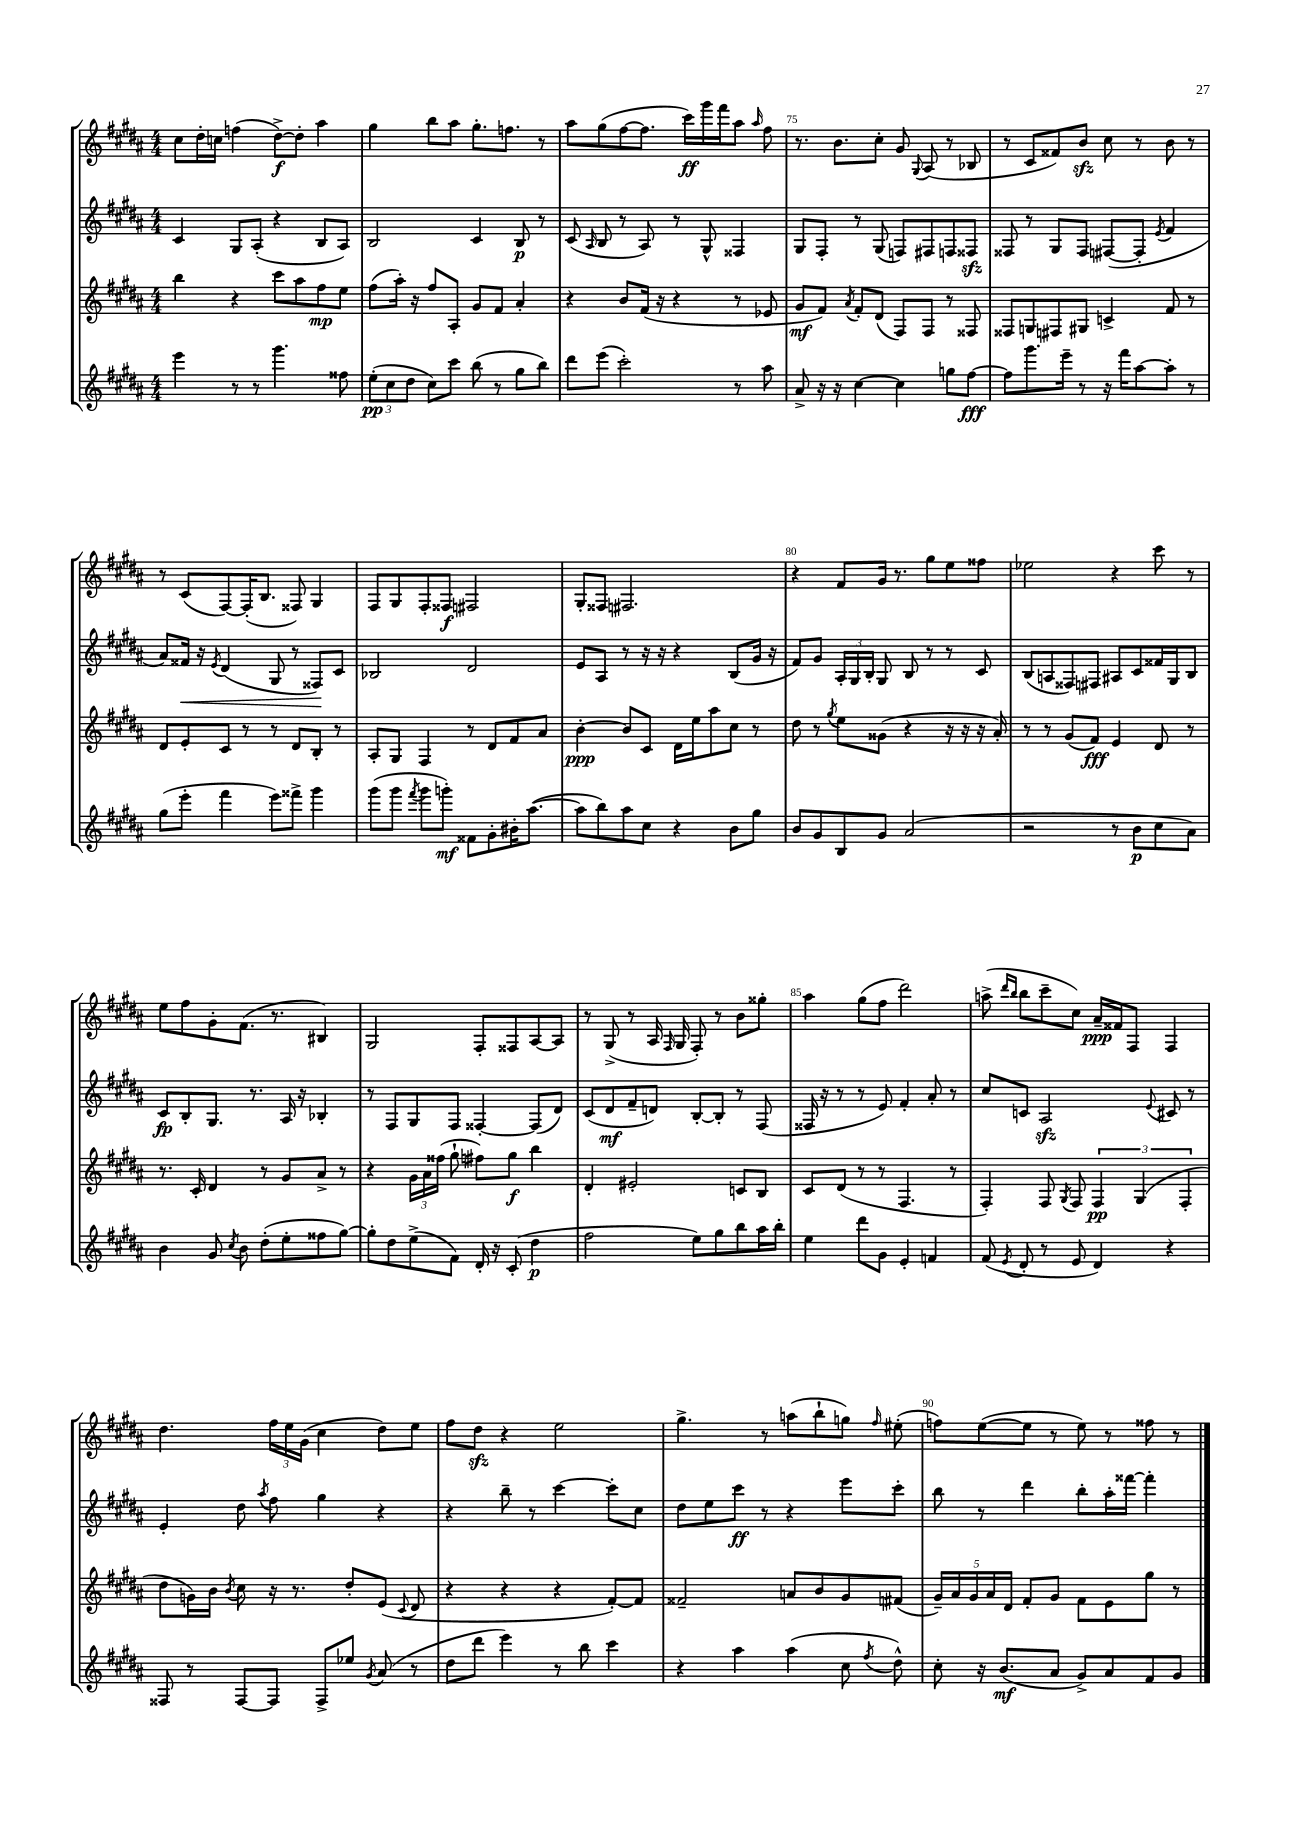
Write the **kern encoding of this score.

**kern	**dynam	**kern	**dynam	**kern	**dynam	**kern	**dynam
*part4	*part4	*part3	*part3	*part2	*part2	*part1	*part1
*staff4	*staff4	*staff3	*staff3	*staff2	*staff2	*staff1	*staff1
*clefG2	*	*clefG2	*	*clefG2	*	*clefG2	*
*k[f#c#g#d#a#]	*	*k[f#c#g#d#a#]	*	*k[f#c#g#d#a#]	*	*k[f#c#g#d#a#]	*
*M4/4	*	*M4/4	*	*M4/4	*	*M4/4	*
=72	=72	=72	=72	=72	=72	=72	=72
4eee\	.	4bb\	.	4c#/	.	8cc#\L	.
.	.	.	.	.	.	16dd#'\L	.
.	.	.	.	.	.	16ccn\JJ	.
8r	.	4r	.	8G#/L	.	(4ffn\	.
8r	.	.	.	(8A#'/J	.	.	.
4.ggg#\	.	8ccc#\L	.	4r	.	[8dd#^\L)	f
.	.	8aa#\	.	.	.	8dd#'\J]	.
.	.	8ff#\	mp	8B/L	.	4aa#\	.
8ff##X\	.	8ee\J	.	8A#/J)	.	.	.
=73	=73	=73	=73	=73	=73	=73	=73
(12ee'\L	pp	(8ff#\L	.	2B/	.	4gg#\	.
12cc#\	.	.	.	.	.	.	.
.	.	16aa#'\Jk)	.	.	.	.	.
12dd#\J	.	.	.	.	.	.	.
.	.	16r	.	.	.	.	.
8cc#\L)	.	8ff#/L	.	.	.	8bb\L	.
8ccc#\J	.	8A#'/J	.	.	.	8aa#\J	.
(8bb\	.	8g#/L	.	4c#/	.	8.gg#'\L	.
8r	.	8f#/J	.	.	.	.	.
.	.	.	.	.	.	8.ffn\J	.
8gg#\L	.	4a#'/	.	8B/	p	.	.
8bb\J)	.	.	.	8r	.	8r	.
=74	=74	=74	=74	=74	=74	=74	=74
8ddd#\L	.	4r	.	(8c#/	.	8aa#\L	.
.	.	.	.	16qqA#/	.	.	.
(8eee\J	.	.	.	8B/	.	(8gg#\	.
2ccc#'\)	.	8b/L	.	8r	.	[8ff#\	.
.	.	(16f#/Jk	.	8A#/)	.	8.ff#\J]	.
.	.	16r	.	.	.	.	.
.	.	4r	.	8r	.	.	.
.	.	.	.	.	.	16ccc#\LL)	ff
.	.	.	.	8G#^^/	.	16ggg#\	.
.	.	.	.	.	.	16fff#\J	.
8r	.	8r	.	4F##X/	.	8aa#\J	.
.	.	.	.	.	.	16qqaa#/	.
8aa#\	.	8e-X/	.	.	.	8ff#\	.
=75	=75	=75	=75	=75	=75	=75	=75
8a#^/	.	8g#/L	mf	8G#/L	.	8.r	.
16r	.	8f#/J)	.	8F#'/J	.	.	.
16r	.	.	.	.	.	8.b\L	.
.	.	8qa#/	.	.	.	.	.
[4cc#\	.	8f#'/L	.	8r	.	.	.
.	.	(8d#/J	.	(8G#/	.	8cc#'\J	.
4cc#\]	.	8F#/L)	.	8Fn/L)	.	8g#/	.
.	.	.	.	.	.	8qqG#/	.
.	.	8F#/J	.	8F#X/	.	(8A#/	.
8ggn\L	.	8r	.	8Fn/	.	8r	.
[8ff#\J	fff	8F##X/	.	8F##Xzz/J	.	8B-X/	.
=76	=76	=76	=76	=76	=76	=76	=76
8ff#\L]	.	8F##X/L	.	8F##X/	.	8r	.
8.ggg#\	.	8Gn/	.	8r	.	8c#/L	.
.	.	8F#X/	.	8G#/L	.	8f##X/)	.
16eee~\Jk	.	.	.	.	.	.	.
8r	.	8G#X/J	.	8F##/J	.	8bzz/J	.
16r	.	4cn^/	.	([8F#X/L	.	8cc#\	.
16fff#\KL	.	.	.	.	.	.	.
[8aa#\	.	.	.	8F#'/J]	.	8r	.
.	.	.	.	8qe/	.	.	.
8aa#'\J]	.	8f#/	.	4f#/	.	8b\	.
8r	.	8r	.	.	.	8r	.
!!LO:LB:g=z
=77	=77	=77	=77	=77	=77	=77	=77
(8gg#\L	.	8d#/L	.	8a#/L)	.	8r	.
!	!	!	!	!	!LO:HP:b	!	!
8eee'\J	.	8e'/	.	16f##X/Jk	<	(8c#/L	.
.	.	.	.	16r	.	.	.
.	.	.	.	8qe/	.	.	.
4fff#\	.	8c#/J	.	(4d#/	.	[8F#/)	.
.	.	8r	.	.	.	(16F#'/K]	.
.	.	.	.	.	.	8.B/J	.
8eee\L)	.	8r	.	8G#/	.	.	.
8fff##X^\J	.	8d#/L	.	8r	.	8F##X/)	.
4ggg#\	.	8B'/J	.	8F##X/L)	.	4G#/	.
.	.	8r	.	8c#/J	[	.	.
=78	=78	=78	=78	=78	=78	=78	=78
(8ggg#\L	.	8A#'/L	.	2B-X/	.	8F#/L	.
8ggg#\J	.	8G#/J	.	.	.	8G#/	.
8qfff#/	.	.	.	.	.	.	.
8ggg#\L	.	4F#/	.	.	.	8F#'/	.
8gggn'\J)	mf	.	.	.	.	8F##X/J	f
8f##X\L	.	8r	.	2d#/	.	2F#X/	.
8g#'\	.	8d#/L	.	.	.	.	.
16b#X'\K	.	8f#/	.	.	.	.	.
([8.aa#\J	.	.	.	.	.	.	.
.	.	8a#/J	.	.	.	.	.
=79	=79	=79	=79	=79	=79	=79	=79
8aa#\L]	.	[4b'\	ppp	8e/L	.	8G#'/L	.
8bb\)	.	.	.	8A#/J	.	8F##X/J	.
8aa#\	.	8b/L]	.	8r	.	2.F#X/	.
8cc#\J	.	8c#/J	.	16r	.	.	.
.	.	.	.	16r	.	.	.
4r	.	16d#\LL	.	4r	.	.	.
.	.	16ee\J	.	.	.	.	.
.	.	8aa#\	.	.	.	.	.
8b\L	.	8cc#\J	.	(8B/L	.	.	.
8gg#\J	.	8r	.	16g#/Jk	.	.	.
.	.	.	.	16r	.	.	.
=80	=80	=80	=80	=80	=80	=80	=80
8b/L	.	8dd#\	.	8f#/L)	.	4r	.
8g#/	.	8r	.	8g#/J	.	.	.
.	.	8qgg#/	.	.	.	.	.
8B/	.	8ee\L	.	24A#'/LL	.	8f#/L	.
.	.	.	.	24G#/	.	.	.
.	.	.	.	24B'/JJ	.	.	.
8g#/J	.	(8g##X\J	.	8G#/	.	16g#/Jk	.
.	.	.	.	.	.	8.r	.
(2a#/	.	4r	.	8B/	.	.	.
.	.	.	.	8r	.	8gg#\L	.
.	.	16r	.	8r	.	8ee\	.
.	.	16r	.	.	.	.	.
.	.	16r	.	8c#/	.	8ff##X\J	.
.	.	16a#'/)	.	.	.	.	.
=81	=81	=81	=81	=81	=81	=81	=81
2r	.	8r	.	(8B/L	.	2ee-X\	.
.	.	8r	.	8An/	.	.	.
.	.	(8g#/L	.	8F##X/)	.	.	.
.	.	8f#/J)	fff	8F#X/J	.	.	.
8r	.	4e/	.	8A#X/L	.	4r	.
8b\L	p	.	.	8c#/	.	.	.
8cc#\	.	8d#/	.	16f##X/L	.	8ccc#\	.
.	.	.	.	16G#/J	.	.	.
8a#\J)	.	8r	.	8B/J	.	8r	.
!!LO:LB:g=z
=82	=82	=82	=82	=82	=82	=82	=82
4b\	.	8.r	.	8c#/L	fp	8ee\L	.
.	.	.	.	8B'/	.	8ff#\	.
.	.	16c#'/	.	.	.	.	.
8g#/	.	4d#/	.	8.G#/J	.	8g#'\	.
8qcc#/	.	.	.	.	.	.	.
8b\	.	.	.	.	.	(8.f#\J	.
.	.	.	.	8.r	.	.	.
(8dd#'\L	.	8r	.	.	.	.	.
.	.	.	.	.	.	8.r	.
8ee'\	.	8g#/L	.	16A#/	.	.	.
.	.	.	.	16r	.	.	.
8ff##X\	.	8a#^/J	.	4B-X'/	.	4B#X/)	.
[8gg#\J)	.	8r	.	.	.	.	.
=83	=83	=83	=83	=83	=83	=83	=83
8gg#'\L]	.	4r	.	8r	.	2G#/	.
8dd#\	.	.	.	8F#/L	.	.	.
(8ee^\	.	24g#\LL	.	8G#/	.	.	.
.	.	24a#\	.	.	.	.	.
.	.	(24ff##X\JJ	.	.	.	.	.
8f#\J)	.	8gg#`\	.	8F#/J	.	.	.
16d#'/	.	8ff#X\L)	.	[4F##X'/	.	8F#'/L	.
16r	.	.	.	.	.	.	.
(8c#'/	.	8gg#\J	f	.	.	8F##X/	.
4dd#\	p	4bb\	.	(8F##/L]	.	[8A#/	.
.	.	.	.	8d#/J)	.	8A#/J]	.
=84	=84	=84	=84	=84	=84	=84	=84
2ff#\	.	4d#'/	.	(8c#/L	.	8r	.
.	.	.	.	8d#/	mf	(8G#^/	.
.	.	2e#X'/	.	8f#~/	.	8r	.
.	.	.	.	8dn/J)	.	16A#/	.
.	.	.	.	.	.	16qqF#/	.
.	.	.	.	.	.	16G#/	.
8ee\L)	.	.	.	[8B'/L	.	8F#'/)	.
8gg#\	.	.	.	8B'/J]	.	8r	.
8bb\	.	8cn/L	.	8r	.	8b\L	.
16aa#\L	.	8B/J	.	(8F#/	.	8gg##X'\J	.
16bb'\JJ	.	.	.	.	.	.	.
=85	=85	=85	=85	=85	=85	=85	=85
4ee\	.	8c#/L	.	16F##X/	.	4aa#\	.
.	.	.	.	16r	.	.	.
.	.	(8d#/J	.	8r	.	.	.
8ddd#\L	.	8r	.	8r	.	(8gg#\L	.
8g#\J	.	8r	.	8e/)	.	8ff#\J	.
4e'/	.	4.F#/	.	4f#'/	.	2ddd#\)	.
4fn/	.	.	.	8a#'/	.	.	.
.	.	8r	.	8r	.	.	.
=86	=86	=86	=86	=86	=86	=86	=86
(8f#/	.	4F#'/)	.	8cc#/L	.	(8aan^\	.
.	.	.	.	.	.	16qqddd#/LL	.
8qe/	.	.	.	.	.	16qqbb/JJ	.
8d#'/	.	.	.	8cn/J	.	8bb\L	.
8r	.	8F#/	.	2A#zz/	.	8ccc#~\	.
.	.	8qG#/	.	.	.	.	.
8e/	.	8F#/	.	.	.	8cc#\J)	.
4d#/)	.	6F#/	pp	.	.	16a#~/LL	ppp
.	.	.	.	.	.	16f##X/J	.
.	.	.	.	.	.	8F#/J	.
.	.	(6G#/	.	.	.	.	.
.	.	.	.	8qqe/	.	.	.
4r	.	.	.	8c#X/	.	4F#/	.
.	.	6F#'/	.	.	.	.	.
.	.	.	.	8r	.	.	.
!!LO:LB:g=z
=87	=87	=87	=87	=87	=87	=87	=87
8F##X/	.	8dd#\L	.	4e'/	.	4.dd#\	.
8r	.	16gn\L)	.	.	.	.	.
.	.	16b\JJ	.	.	.	.	.
.	.	8qb/	.	.	.	.	.
[8F##/L	.	8cc#\	.	8dd#\	.	.	.
.	.	.	.	8qaa#/	.	.	.
8F##/J]	.	16r	.	8ff#\	.	24ff#\LL	.
.	.	.	.	.	.	24ee\	.
.	.	8.r	.	.	.	.	.
.	.	.	.	.	.	(24g#\JJ	.
8F##^/L	.	.	.	4gg#\	.	4cc#\	.
8ee-X/J	.	8dd#'/L	.	.	.	.	.
8qg#/	.	.	.	.	.	.	.
(8a#/	.	(8e/J	.	4r	.	8dd#\L)	.
.	.	8qqc#/	.	.	.	.	.
8r	.	8d#/	.	.	.	8ee\J	.
=88	=88	=88	=88	=88	=88	=88	=88
8dd#\L	.	4r	.	4r	.	8ff#\L	.
8ddd#\J	.	.	.	.	.	8dd#zz\J	.
4eee\)	.	4r	.	8bb~\	.	4r	.
.	.	.	.	8r	.	.	.
8r	.	4r	.	[4ccc#\	.	2ee\	.
8bb\	.	.	.	.	.	.	.
4ccc#\	.	[8f#'/L)	.	8ccc#'\L]	.	.	.
.	.	8f#/J]	.	8cc#\J	.	.	.
=89	=89	=89	=89	=89	=89	=89	=89
4r	.	2f##X~/	.	8dd#\L	.	4.gg#^\	.
.	.	.	.	8ee\	.	.	.
4aa#\	.	.	.	8ccc#\J	ff	.	.
.	.	.	.	8r	.	8r	.
(4aa#\	.	8an/L	.	4r	.	(8aan\L	.
.	.	8b/	.	.	.	8bb`\	.
8cc#\	.	8g#/	.	8eee\L	.	8ggn\J)	.
8qff#/	.	.	.	.	.	16qqff#/	.
8dd#^^\)	.	(8f#X/J	.	8ccc#'\J	.	(8ee#X'\	.
=90	=90	=90	=90	=90	=90	=90	=90
8cc#'\	.	20g#~/LL)	.	8bb\	.	8ffn\L)	.
.	.	20a#/	.	.	.	.	.
.	.	20g#/	.	.	.	.	.
16r	.	.	.	8r	.	([8ee\	.
.	.	20a#/	.	.	.	.	.
(8.b/L	mf	.	.	.	.	.	.
.	.	20d#/JJ	.	.	.	.	.
.	.	8f#'/L	.	4ddd#\	.	8ee\J]	.
8a#/J	.	8g#/J	.	.	.	8r	.
8g#^/L)	.	8f#\L	.	8bb'\L	.	8ee\)	.
8a#/	.	8e\	.	16aa#'\L	.	8r	.
.	.	.	.	[16fff##X\JJ	.	.	.
8f#/	.	8gg#\J	.	4fff##'\]	.	8ff##X\	.
8g#/J	.	8r	.	.	.	8r	.
==	==	==	==	==	==	==	==
*-	*-	*-	*-	*-	*-	*-	*-
